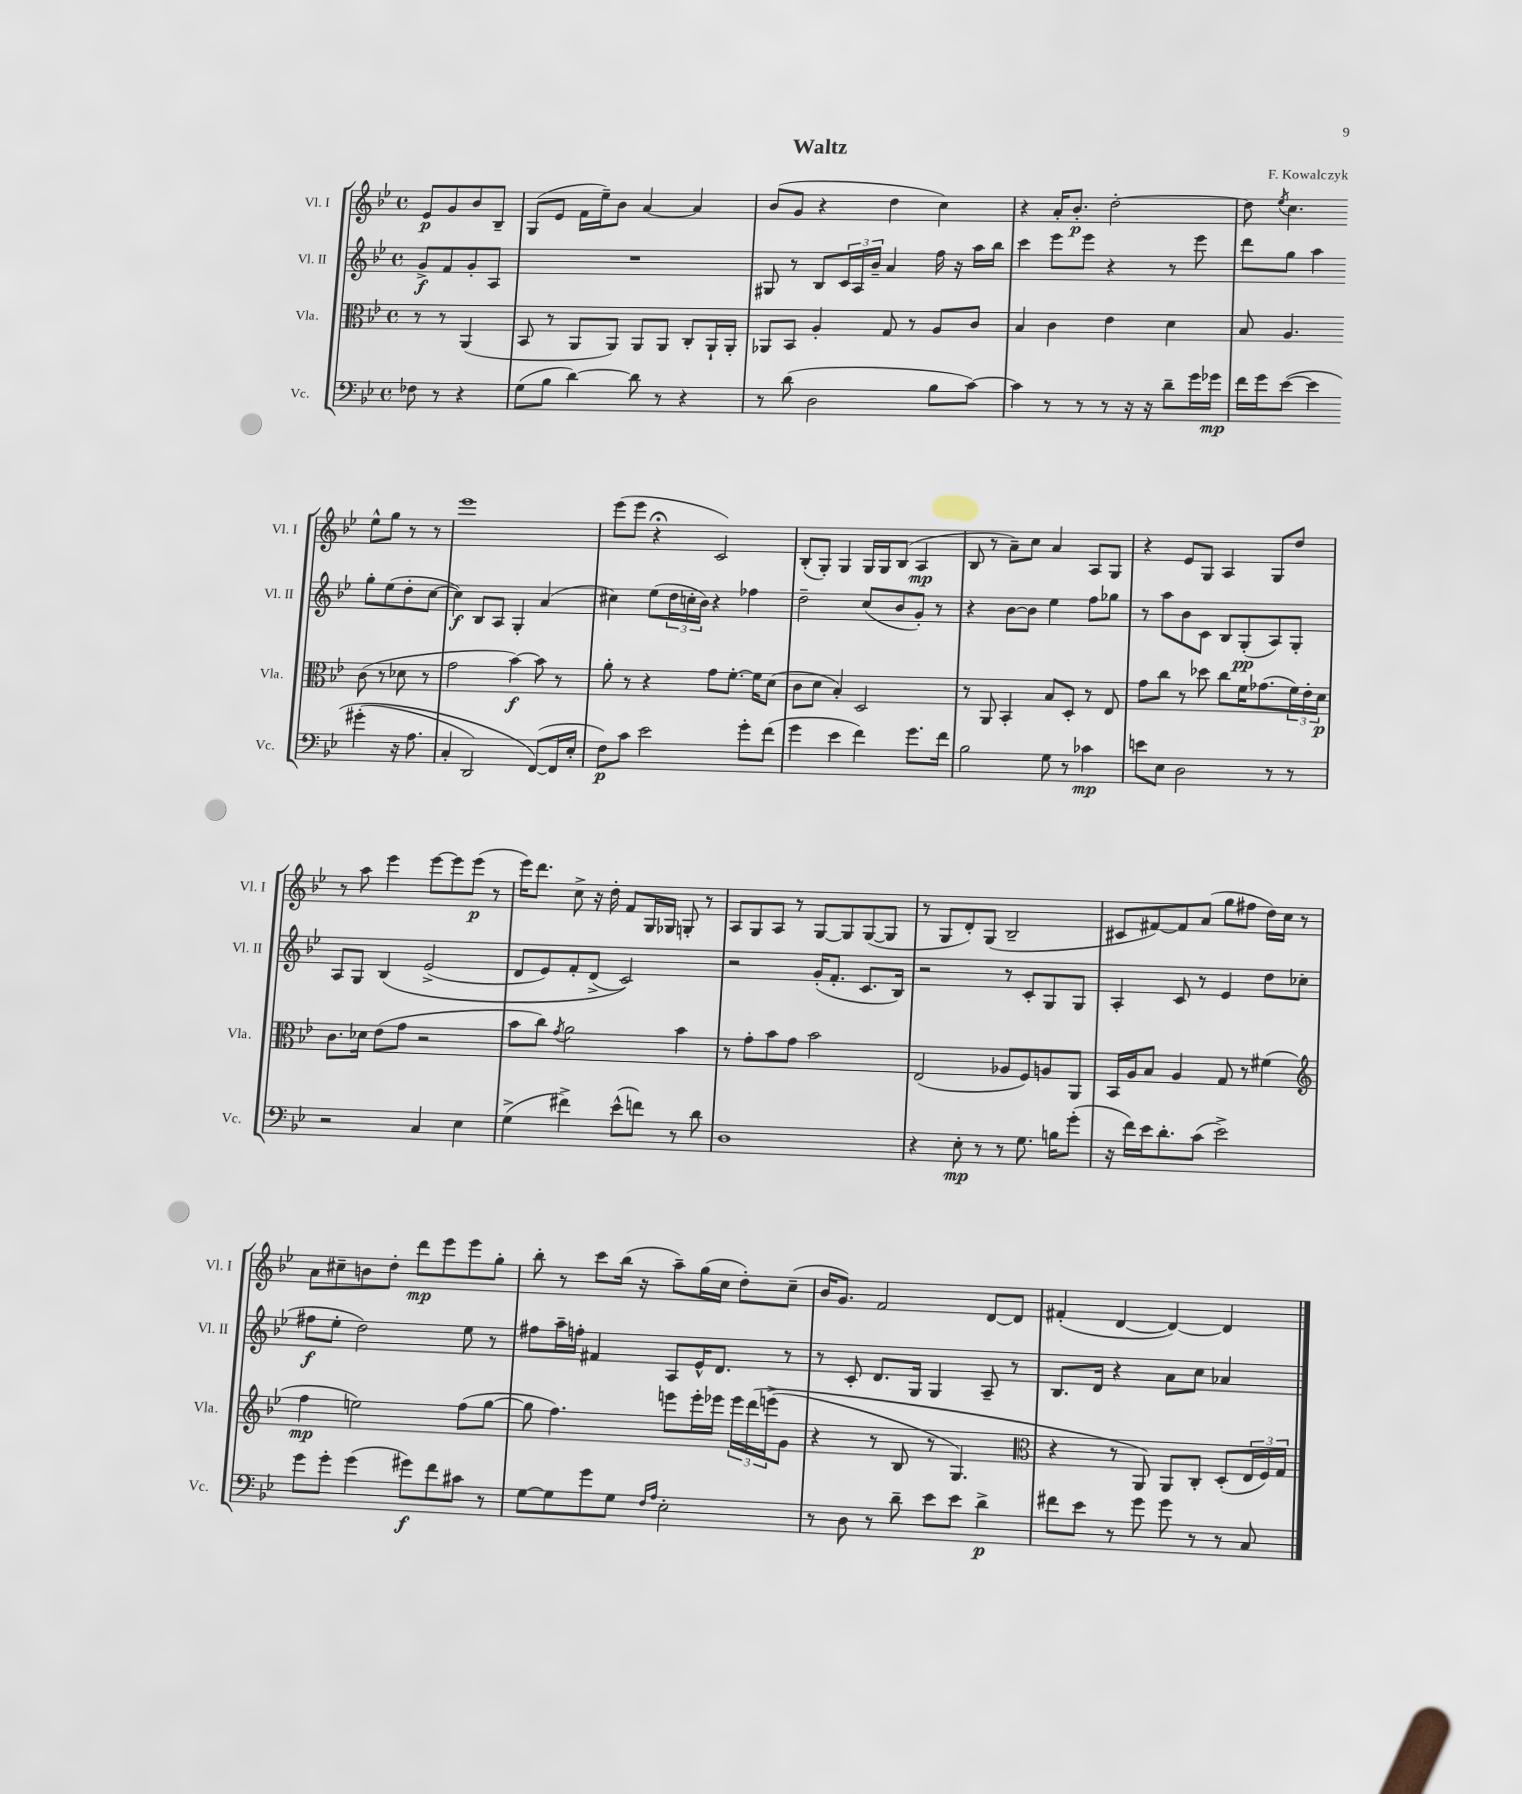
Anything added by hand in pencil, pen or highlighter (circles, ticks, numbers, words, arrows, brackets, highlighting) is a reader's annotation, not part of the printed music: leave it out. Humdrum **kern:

**kern	**kern	**kern	**kern
*staff4	*staff3	*staff2	*staff1
*clefF4	*clefC3	*clefG2	*clefG2
*k[b-e-]	*k[b-e-]	*k[b-e-]	*k[b-e-]
*M4/4	*M4/4	*M4/4	*M4/4
*met(c)	*met(c)	*met(c)	*met(c)
8F-\	8r	8g^/L	8e-/L
8r	8r	8f/	8g/
4r	(4AA/	8g'/	8b-/
.	.	8A/J	8B-~/J
=	=	=	=
(8G\L	8BB-/	1r	(8G/L
8B-\J	8r	.	8e-/J
[4d\)	8AA/L	.	16f\LL
.	.	.	16ee-~\J)
.	8AA/J)	.	8b-\J
8d\]	8AA/L	.	[4a/
8r	8AA/J	.	.
4r	8C'/L	.	4a/]
.	16AA`/L	.	.
.	16AA'/JJ	.	.
=	=	=	=
8r	8AA-/L	8G#/	(8b-/L
(8d\	8BB-/J	8r	8g/J
2D\	4A'/	8B-/L	4r
.	.	24c/L	.
.	.	24A/	.
.	.	24b-~/JJ	.
.	8G/	4a/	4dd\
.	8r	.	.
8B-\L	8A/L	16ff\	4cc\)
.	.	16r	.
[8c\J)	8c/J	16aa\LL	.
.	.	16bb-\JJ	.
=	=	=	=
4c\]	4B-/	4ccc\	4r
8r	4c\	8eee-\L	16a'/LK
.	.	.	8.b-'/J
8r	.	8eee-\J	.
8r	4e-\	4r	[2dd'\
16r	.	.	.
16r	.	.	.
8d~\L	4d\	8r	.
16g\L	.	8eee-\	.
16g-\JJ	.	.	.
=	=	=	=
16f\LL	8B-/	8ddd\L	8dd\]
16g\J	.	.	.
.	.	.	8qee-/
&([8e-\J	4.A/	8gg\J	4.cc\
4e-\]	.	4aa\	.
(4g#'\	(8c\	8gg'\L	8ee-^^\L
.	8r	(8ee-\	8gg\J
16r	8d-\	8dd'\	8r
8.A\	.	.	.
.	8r	[8cc\J	8r
=	=	=	=
4C'/	2g\	4cc\])	1eee-
2DD/)	.	8B-/L	.
.	.	8A/J	.
.	[4b-\)	4G'/	.
([8FF/L&)	8b-\]	(4a/	.
16FF/]L	8r	.	.
16E-'/JJ	.	.	.
=	=	=	=
8F\L)	8a'\	4cc#\)	(8eee-\L
8c\J	8r	.	8eee-\J
2e-\	4r	(8ee-\L	4r;
.	.	24dd\L	.
.	.	24cc'\	.
.	.	24b-\JJ)	.
.	8g\L	4r	2c/)
.	[8.f'\J	.	.
8g'\L	.	4ff-\	.
.	16f\]LK	.	.
(8f\J	(8d\J	.	.
=	=	=	=
4g\	8c\L	2dd~\	(8B-'/L
.	8d\J	.	8G'/J)
4e-\	4B-'/)	.	4G/
4f\)	2D/	(8cc/L	16G/LL
.	.	.	16G/J
.	.	8b-/	(8B-/J
8.g\L	.	8g'/J)	4A/
.	.	8r	.
16f\Jk	.	.	.
=	=	=	=
2B-\	8r	4r	8B-/
.	8AA/	.	8r
.	4BB-'/	[8b-\L	8a~\L)
.	.	8b-\]J	8cc\J
8G\	8B-/L	4ee-\	4a/
8r	8D'/J	.	.
4c-\	8r	8ff\L	8A/L
.	8E-/	8gg-\J	8G/J
=	=	=	=
8e\L	8g\L	8r	4r
8E-\J	8cc\J	8aa\L	.
2D\	8r	8b-\	8e-/L
.	8dd-\	8c\J	8G/J
.	8cc\L	8B-/L	4A/
.	16f\K	(8G'/	.
.	(8.g-\	.	.
8r	.	8A/)	8G/L
8r	24f\L)	8G'/J	8dd/J
.	24e-'\	.	.
.	24d\JJ	.	.
=	=	=	=
2r	8.c\L	8A/L	8r
.	.	8G/J	8aa\
.	16d-\Jk	.	.
.	(8e-\L	&(4B-/	4eee-\
.	8g\J	.	.
4C/	2r	(2e-^/	[8eee-\L
.	.	.	8eee-\]
4E-\	.	.	(8eee-\J
.	.	.	8r
=	=	=	=
(4G^\	8b-\L	8d/L	16eee-\LK)
.	.	.	8.ddd\J
.	8cc\J)	8e-/)	.
.	8qg/	.	.
4f#^\)	2a\	8f'/	8cc^\
.	.	(8d^/J	16r
.	.	.	16dd'\
(8e-^^\L	.	2c/)&)	8f/L
8f\J)	.	.	16G/L
.	.	.	16G-/JJ
8r	4b-\	.	8G'/
8d\	.	.	8r
=	=	=	=
1D	8r	2r	8A/L
.	8g'\L	.	8G/
.	8b-\	.	8A/J
.	8g\J	.	8r
.	2b-\	(16g'/LK	[8G/L
.	.	8.f'/J	.
.	.	.	8G/]
.	.	8.c/L	([8G/
.	.	.	8G/]J
.	.	16B-/Jk)	.
=	=	=	=
4r	(2E-/	2r	8r
.	.	.	8G/L
8E-'\	.	.	8d'/)
8r	.	.	(8G/J
8r	8A-/L	8r	2B-~/
8.G\	8F/)	8c'/L	.
.	8A/	8G/	.
16B\LK	.	.	.
(8g'\J	8AA/J	8G/J	.
=	=	=	=
16r	16BB-/LL	4A'/	8c#/L
16f\LL)	16A/J	.	.
16e-\J	8B-/J	.	[8f#/)
8.d'\	.	.	.
.	4A/	8c/	8f#/]
(8c\J	.	8r	(8a/J
2e-^\)	8G/	4e-/	8gg\L
.	8r	.	8ff#\J
.	(4f#\	8dd\L	16dd\LL)
.	.	.	16cc\JJ
.	.	(8cc-\J	8r
=	=	=	=
*	*clefG2	*	*
8g\L	4ff\	8ff#\L	8a\L
8g'\J	.	8ee-'\J	8cc#~\
(4g\	2ee\)	2dd\)	8b\
.	.	.	8dd'\J
8g#\L)	.	.	8ddd\L
8f\	.	.	8eee-\
8c#\J	(8ff\L	8ee-\	8eee-\
8r	[8gg\J	8r	8gg'\J
=	=	=	=
[8G\L	8gg\]	8ff#\L	8bb-'\
8G\]	4.ff\)	16aa~\L	8r
.	.	16ff'\JJ	.
8g\	.	4f#/	8ccc\L
8G\J	.	.	(16bb-\Jk
.	.	.	16r
16qqF/LL	.	.	.
16qqA/JJ	.	.	.
2E-'\	8eee\L	8A/L	8aa~\L)
.	16eee'\L	16e-^^/K	(16gg\L
.	16eee-\JJ	8.d/J	16cc\JJ
.	24eee-\LL	.	8dd'\L)
.	&(24ddd\	.	.
.	(24eee^\J	.	.
.	8g\J	8r	(8cc~\J
=	=	=	=
8r	4r	8r	16b-/LK
.	.	.	8.g/J)
8D\	.	8c'/	.
8r	8r	8.d/L	2f/
8d~\	8B-/	.	.
.	.	16G/Jk	.
8e-\L	8r	4G/	.
8e-\J	4.G/)	.	.
4d^\	.	8A~/	[8d/L
.	.	8r	8d/]J
=	=	=	=
*	*clefC3	*	*
8f#\L	4r	8.B-/L	(4f#'/
8e-\J	.	.	.
.	.	16d/Jk	.
8r	8r	4r	[4d/
8g\	8AA/&)	.	.
8g\	8AA/L	8a\L	4d/_)
8r	8C'/J	8cc\J	.
8r	(8D'/L	4a-/	4d/]
8C/	24E-/L	.	.
.	24F/)	.	.
.	24G/JJ	.	.
==	==	==	==
*-	*-	*-	*-
